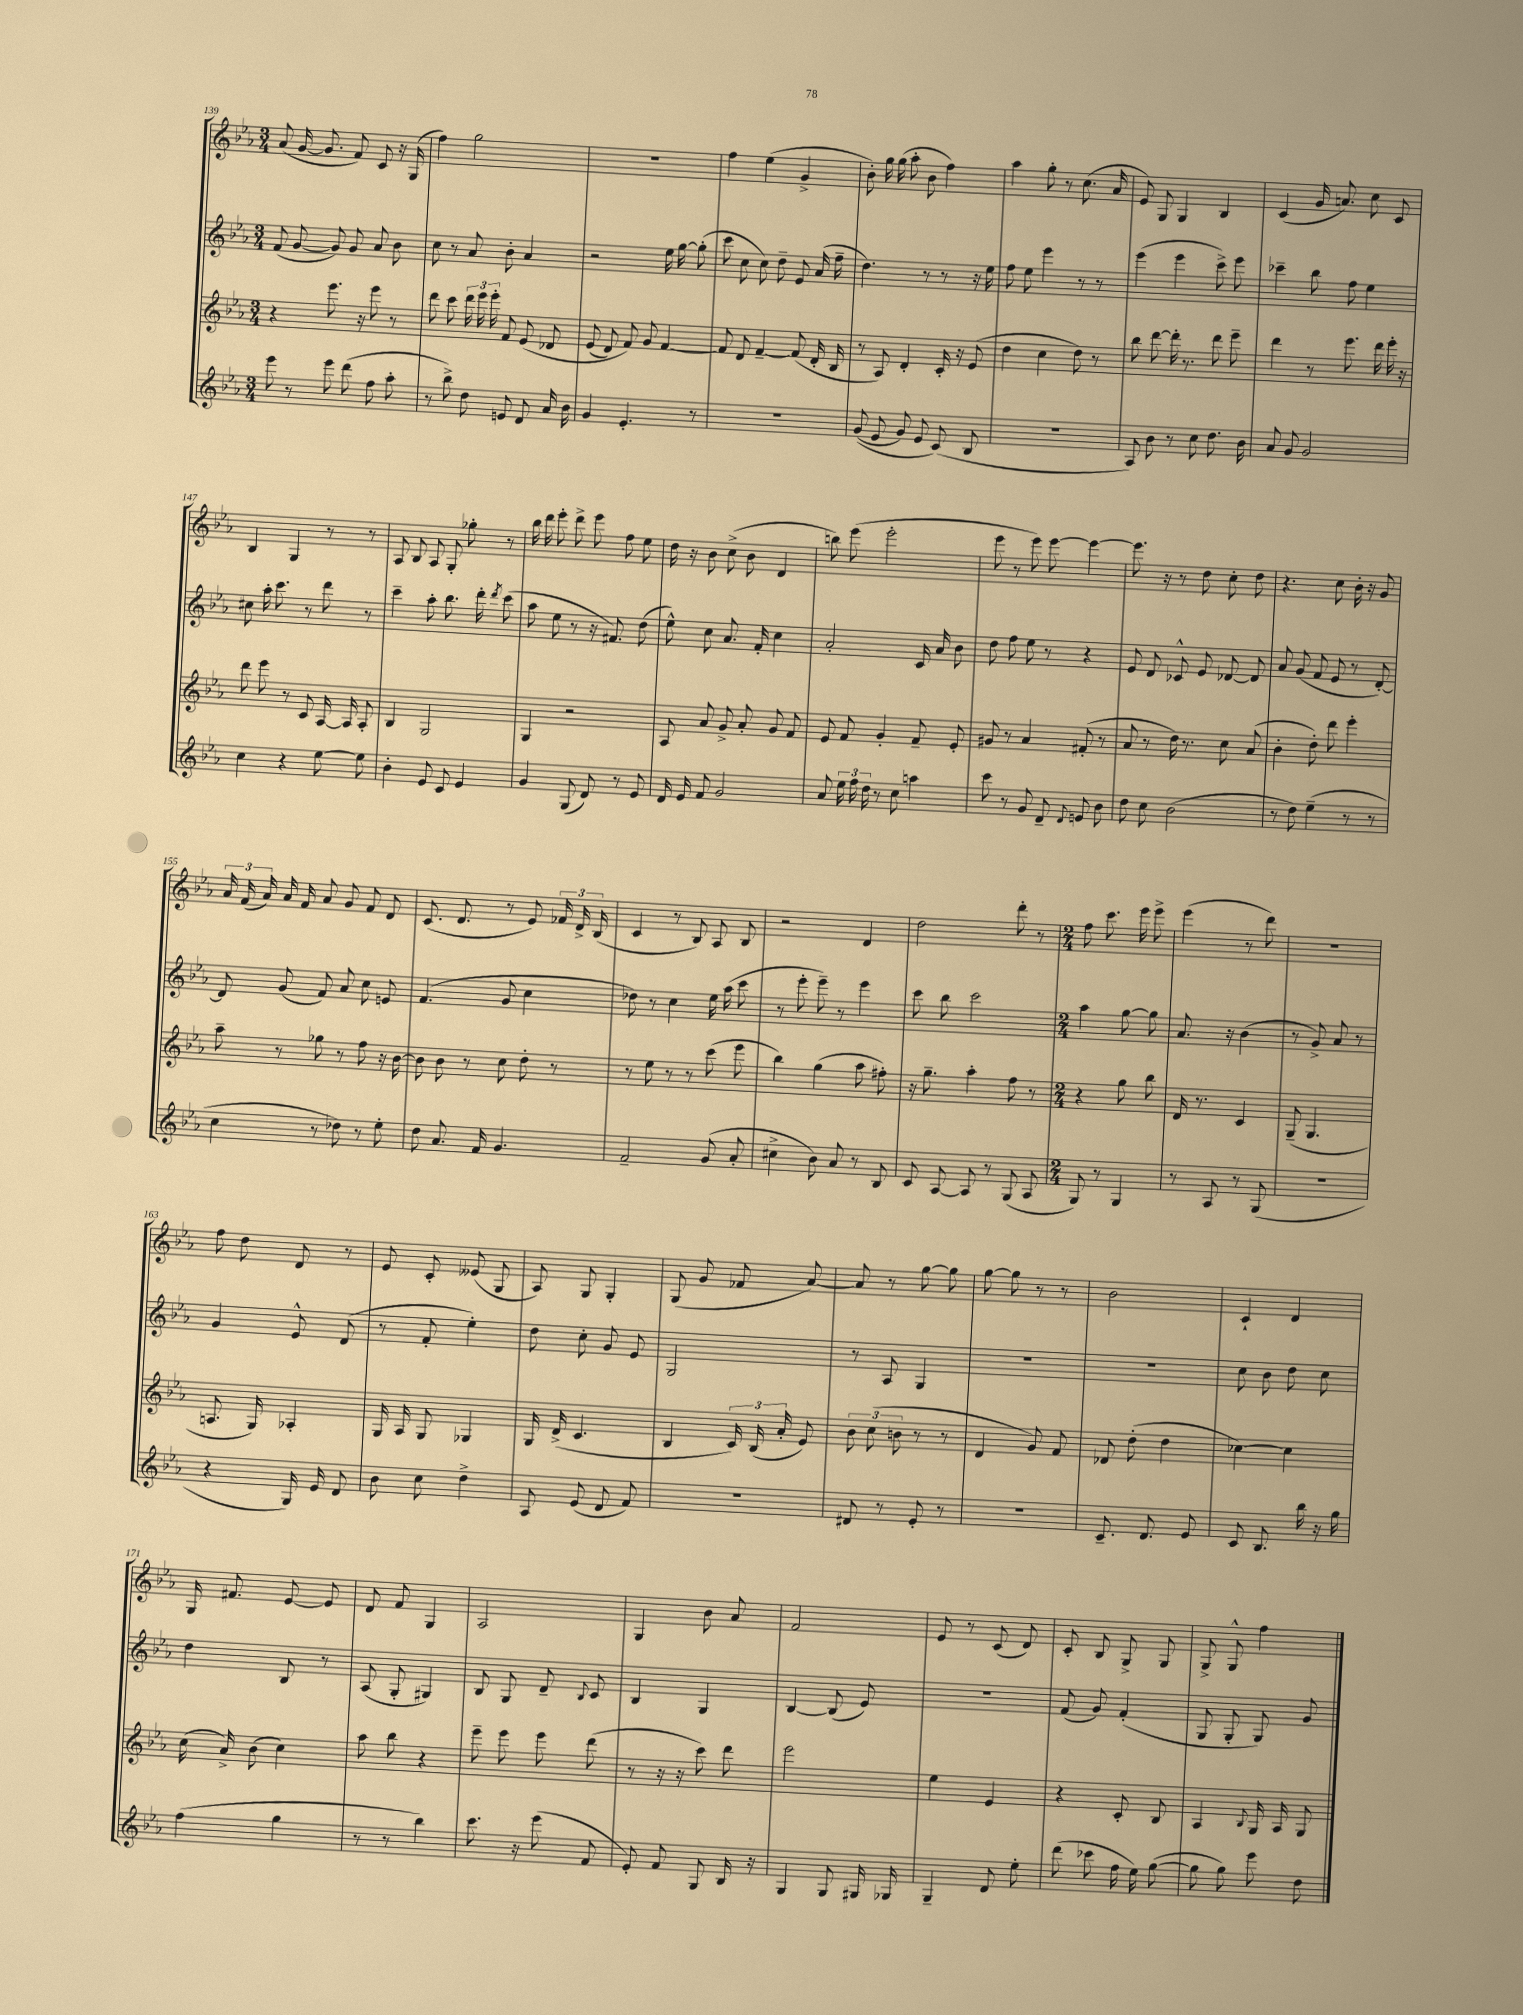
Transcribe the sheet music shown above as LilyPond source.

<<
\new StaffGroup <<
\new Staff = "s0" {
    \clef treble \key ees \major \numericTimeSignature \time 3/4
    \autoBeamOff aes'8( g'16~ g'8. f'8) c'8 r16 g16( |
    f''4) g''2 |
    R2. |
    f''4 ees''4( g'4-> |
    bes'8-.) g''16 g''16( aes''8-. bes'8 f''4) |
    aes''4 g''8-. r8 c''8.( aes'16 |
    ees'8) g8 g4 bes4 |
    c'4( g'16 a'8.) c''8 c'8 |
    bes4 g4 r8 r8 |
    aes8 bes8 aes8 g8-. ges''8-. r8 |
    bes''16 d'''16 ees'''8-. d'''8-> ees'''8 f''8 ees''8 |
    d''16 r16 bes'8 c''8->( bes'8 d'4 |
    b''8) ees'''8( ees'''2-. |
    ees'''8 r8 ees'''8) ees'''8~ ees'''4~ |
    ees'''8. r16 r8 d''8 c''8-. d''8 |
    r4. c''8 bes'16-. r16 g'8 |
    \tuplet 3/2 { aes'16 f'16( aes'16) } aes'16 f'16 aes'8 g'8 f'8 d'8 |
    c'8.( d'8. r8 ees'8) \tuplet 3/2 { fes'16 d'16-> bes16( } |
    c'4 r8 bes8) aes8 bes8 |
    r2 d'4 |
    d''2 d'''8-. r8 |
    \numericTimeSignature \time 2/4 f''8 c'''8. ees'''16 ees'''8-> |
    ees'''4( r8 d'''8) |
    R2 |
    f''8 d''8 d'8 r8 |
    ees'8 c'8-. eeses'8( g8 |
    aes8) g8 g4-. |
    g8( g'8 fes'8 aes'8~) |
    aes'8 r8 g''8~ g''8 |
    g''8~ g''8 r8 r8 |
    bes'2 |
    c'4-! d'4 |
    g16 fis'8. ees'8~ ees'8 |
    d'8 f'8 g4 |
    aes2 |
    g4 bes'8 aes'8 |
    f'2 |
    ees'8 r8 c'8( d'8) |
    c'8-. bes8 g8-> g8 |
    g8-> g8-^ f''4 \bar "|." |
}
\new Staff = "s1" {
    \clef treble \key ees \major \numericTimeSignature \time 3/4
    \autoBeamOff f'8( g'8~ g'8) g'8 aes'8 bes'8 |
    c''8 r8 aes'8 bes'8-. aes'4 |
    r2 ees''16 g''16~ g''8-.( |
    c'''8 c''8 c''8) d''8-- ees'8 aes'16( f''16-- |
    d''4.) r8 r8 r16 ees''16 |
    f''8 ees''8 ees'''4 r8 r8 |
    ees'''4( ees'''4 c'''8->) ees'''8 |
    ces'''4-- bes''8 f''8 ees''4 |
    cis''8 aes''16-. c'''8. r8 d'''8 r8 |
    c'''4-- aes''8-. bes''8. d'''16-. \acciaccatura { d'''8 } c'''8( |
    aes''8 ees''8 r8 r16 fis'8.) d''8( |
    ees''8-^) c''8 aes'8. f'16-. c''4 |
    aes'2-. c'16 aes'16 bes'8 |
    d''8 f''8 ees''8 r8 r4 |
    ees'8 d'8 ces'8-^ ees'8 des'8~ des'8 |
    aes'8 g'8( f'8 ees'8 r8 d'8~-.) |
    d'8 g'8( f'8) aes'8 c''8 e'8 |
    f'4.( g'8 c''4 |
    des''8) r8 c''4 ees''16 aes''16( c'''8 |
    r8 ees'''8-. ees'''8--) r8 ees'''4 |
    c'''8 bes''8 c'''2 |
    \numericTimeSignature \time 2/4 aes''4 g''8~ g''8 |
    aes'8. r16 bes'4( |
    r8 g'8->) aes'8 r8 |
    g'4 ees'8-^ d'8( |
    r8 f'8-. ees''4-.) |
    d''8 c''8-. g'8 ees'8 |
    g2 |
    r8 aes8 g4 |
    R2 |
    R2 |
    c''8 bes'8 d''8 c''8 |
    d''4 bes8 r8 |
    aes8( g8-. gis4) |
    bes8 g8 d'8-- \appoggiatura { bes8 } c'8 |
    bes4 g4 |
    bes4~ bes8( ees'8) |
    R2 |
    f'8( g'8) f'4-.( |
    g8 g8-. g8) g'8 \bar "|." |
}
\new Staff = "s2" {
    \clef treble \key ees \major \numericTimeSignature \time 3/4
    \autoBeamOff r4 ees'''8. r16 ees'''8 r8 |
    d'''8 c'''8 \tuplet 3/2 { d'''16 ees'''16 ees'''16-. } f'8 ees'8\( des'8 |
    ees'8( d'8) f'8\) g'8 f'4~ |
    f'8 d'8 f'4~-- f'8( d'16-. bes16 |
    r8 aes8) d'4-. c'16-. r16 ees'8( |
    d''4 c''4 d''8) r8 |
    bes''8 d'''8~ d'''16-. r8. d'''8 ees'''8-- |
    d'''4 r8 ees'''8. d'''16 ees'''16-. r16 |
    d'''8 ees'''8 r8 c'8 aes16~ aes16 aes8-. |
    bes4 g2 |
    g4 r2 |
    aes8 aes'8 g'8-> aes'8-. g'8 f'8 |
    ees'8 f'8 g'4-. f'8-- ees'8-. |
    gis'8 r8 aes'4 fis'8-.( r8 |
    aes'8 r8 d''16) r8. c''8 aes'8( |
    bes'4-. d''8-.) d'''8 ees'''4-. |
    aes''8-- r8 ges''8 r8 f''8 r16 bes'16~ |
    bes'8 bes'8 r8 c''8 d''8-. r8 |
    r8 ees''8 r8 r8 c'''8( ees'''8 |
    bes''4) g''4( aes''8 fis''8-.) |
    r16 g''8.-- aes''4-. f''8 r8 |
    \numericTimeSignature \time 2/4 r4 g''8 bes''8 |
    d'16 r8. c'4 |
    g8--( g4. |
    a8. g16) aes4-. |
    g16 aes16 g8 ges4 |
    g16 d'16->( c'4. |
    bes4 \tuplet 3/2 { c'16) bes16( aes'16-. } ees'8) |
    \tuplet 3/2 { bes'8 c''8( b'8 } r8 r8 |
    d'4 g'8) f'8 |
    des'8 d''8-.( d''4 |
    ces''4~) ces''4 |
    c''16( aes'16->) bes'8( c''4) |
    aes''8 bes''8 r4 |
    ees'''8-- ees'''8 ees'''8 d'''8( |
    r8 r16 r16 c'''8) d'''8 |
    ees'''2 |
    ees''4 ees'4 |
    r4 c'8-. bes8 |
    aes4 \appoggiatura { bes8 } g16 aes16 g8 \bar "|." |
}
\new Staff = "s3" {
    \clef treble \key ees \major \numericTimeSignature \time 3/4
    \autoBeamOff ees'''8 r8 ees'''8 d'''8( f''8 aes''8-. |
    r8 bes''8->) d''8 e'8 d'8 aes'16 bes'16 |
    g'4 ees'4.-. r8 |
    R2. |
    g'8(\( ees'8 g'8) ees'8 c'8(\) bes8 |
    R2. |
    aes8) bes'8 r8 c''8 d''8. bes'16 |
    aes'8 g'8 g'2 |
    c''4 r4 ees''8~ ees''8 |
    bes'4-. ees'8 c'8 ees'4 |
    g'4 g8( d'8) r8 ees'8 |
    d'16 ees'16 f'8 g'2 |
    aes'8 \tuplet 3/2 { ees''16 f''16 d''16 } r8 c''8 a''4 |
    c'''8 r8 g'8 d'8-- \appoggiatura { d'8 } e'8 bes'8 |
    d''8 c''8 bes'2( |
    r8 d''8) ees''4--( r8 r8 |
    c''4 r8 des''8) r8 ees''8-. |
    d''8 aes'8. f'16 g'4. |
    f'2-- g'8( aes'8-. |
    cis''4-> bes'8) aes'8 r8 bes8 |
    c'8 aes8~ aes8 r8 g8( aes8 |
    \numericTimeSignature \time 2/4 g8) r8 g4 |
    r8 aes8 r8 g8( |
    R2 |
    r4 g16) ees'16 d'8 |
    bes'8 c''8 d''4-> |
    aes8 ees'8( d'8 f'8) |
    r2 |
    dis'8 r8 ees'8-. r8 |
    r2 |
    c'8.-- d'8. ees'8 |
    c'8 bes8. bes''16 r16 g''16 |
    f''4( g''4 |
    r8 r8 bes''4) |
    c'''8. r16 ees'''8( f'8 |
    ees'8-.) f'8 g8 bes16 r16 |
    g4 g8 gis16 ges16 |
    g4-- d'8 ees''8-. |
    d'''8( ces'''8 f''16 ees''16) g''8~( |
    g''8 g''8) ees'''8 d''8 \bar "|." |
}
>>
>>
\layout { \context { \Score currentBarNumber = #139 } }
